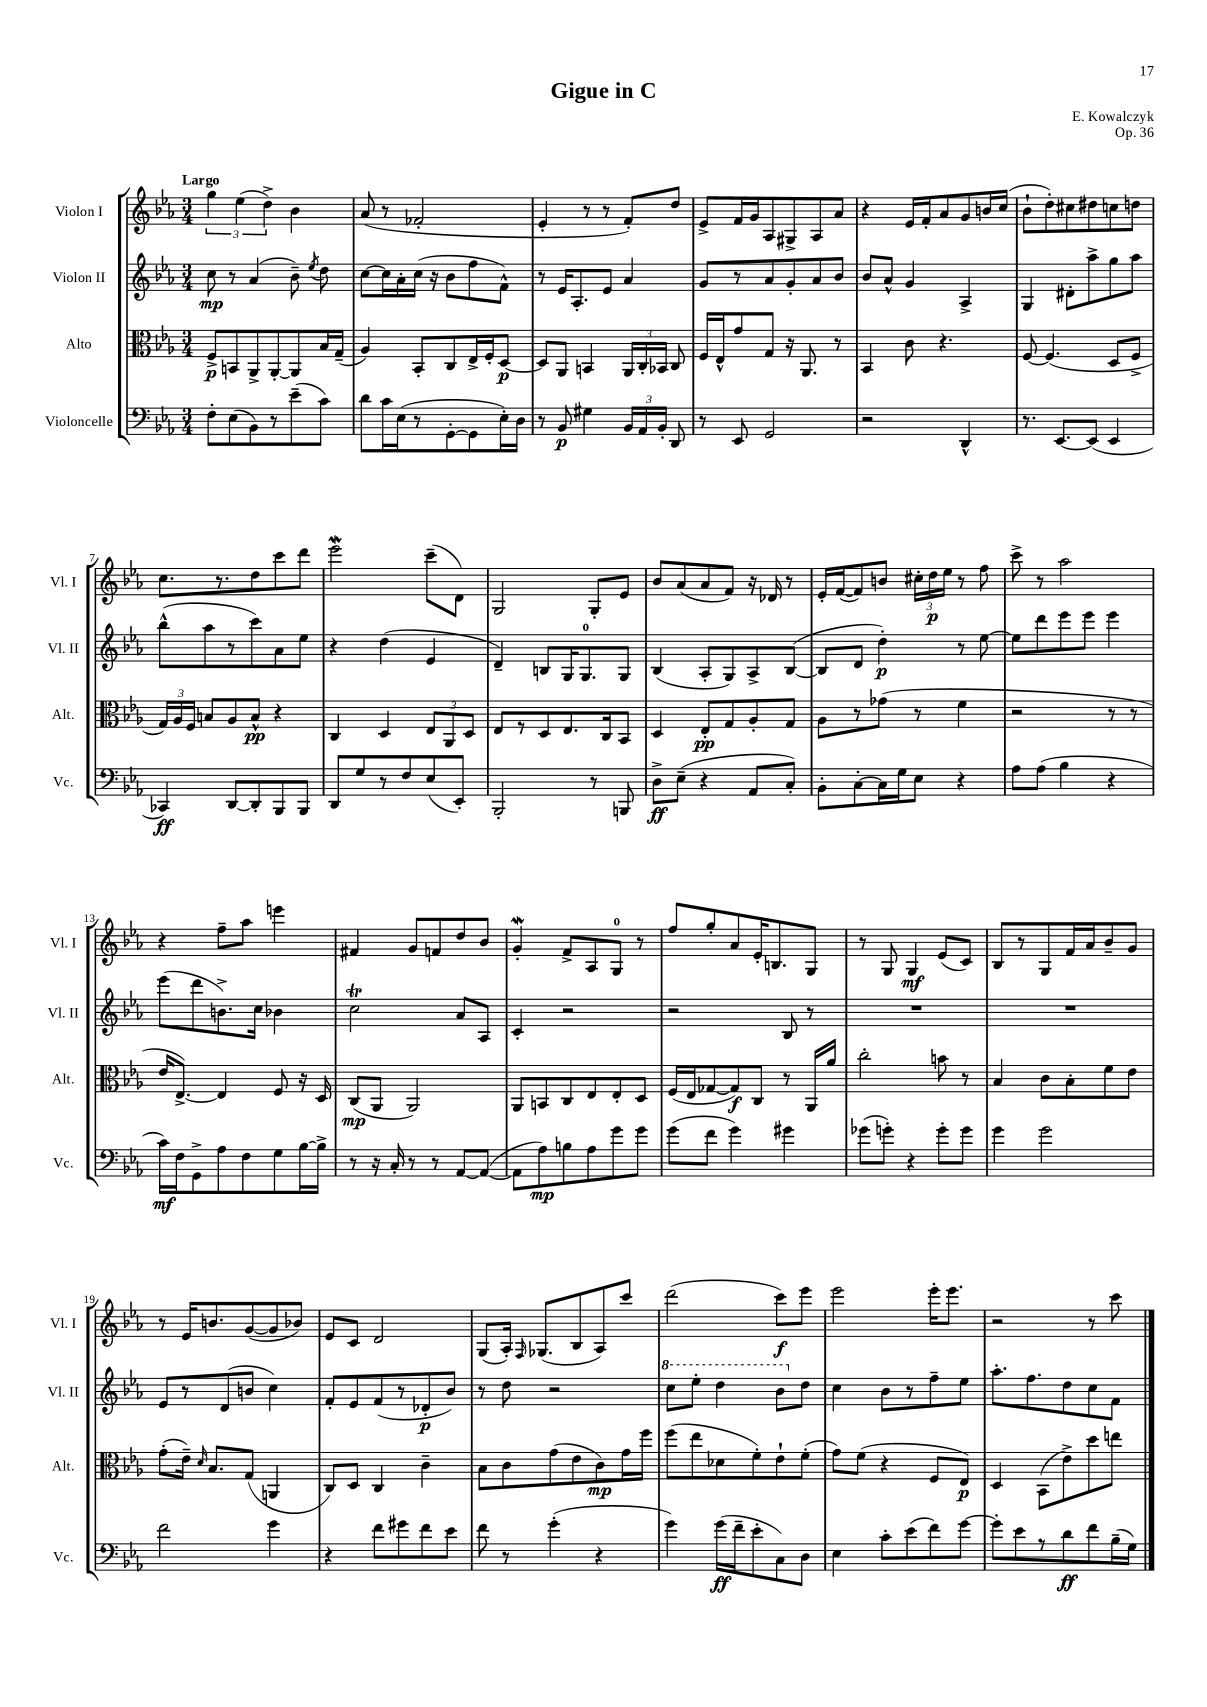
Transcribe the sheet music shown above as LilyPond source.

\header { title = "Gigue in C" composer = "E. Kowalczyk" opus = "Op. 36" }
<<
\new StaffGroup <<
\new Staff = "s0" \with { instrumentName = "Violon I" shortInstrumentName = "Vl. I" } {
    \clef treble \key ees \major \numericTimeSignature \time 3/4 \tempo "Largo"
    \autoBeamOff \tuplet 3/2 { g''4 ees''4( d''4->) } bes'4 |
    aes'8( r8 fes'2-. |
    ees'4-. r8 r8 f'8[-.) d''8] |
    ees'8[-> f'16 g'16 aes8 gis8-> aes8 aes'8] |
    r4 ees'16[ f'16-. aes'8 g'8 b'16 c''16]( |
    bes'8[-! d''8-.) cis''8 dis''8 c''8 d''8] |
    c''8.[ r8. d''8 c'''8 d'''8] |
    ees'''2\mordent c'''8[--( d'8]) |
    g2 g8[-. ees'8] |
    bes'8[ aes'8( aes'8 f'8]) r16 des'16 r8 |
    ees'16[-. f'16~( f'8) b'8] \tuplet 3/2 { cis''16[-. d''16\p ees''16] } r8 f''8 |
    c'''8-> r8 aes''2 |
    r4 f''8[-- aes''8] e'''4 |
    fis'4 g'8[ f'8 d''8 bes'8] |
    g'4-.\mordent f'8[-> aes8 g8]-0 r8 |
    f''8[ g''8-. aes'8 ees'16-. b8. g8] |
    r8 g8 g4\mf ees'8[( c'8]) |
    bes8[ r8 g8 f'16 aes'16 bes'8-- g'8] |
    r8 ees'16[ b'8. g'8~( g'8 bes'8]) |
    ees'8[ c'8] d'2 |
    g8[( aes16]-.) \grace { f16 } ges8.[( bes8 aes8) c'''8] |
    d'''2( c'''8[\f) ees'''8] |
    ees'''2 ees'''16[-. ees'''8.] |
    r2 r8 c'''8 \bar "|." |
}
\new Staff = "s1" \with { instrumentName = "Violon II" shortInstrumentName = "Vl. II" } {
    \clef treble \key ees \major \numericTimeSignature \time 3/4
    \autoBeamOff c''8\mp r8 aes'4( bes'8--) \acciaccatura { ees''8 } d''8 |
    c''8[~ c''16 aes'16-. c''16]( r16 bes'8[ f''8 f'8]-^) |
    r8 ees'16[ aes8.-. ees'8] aes'4 |
    g'8[ r8 aes'8 g'8-. aes'8 bes'8] |
    bes'8[ aes'8]-^ g'4 aes4-> |
    g4 dis'8[-. aes''8-> g''8 aes''8] |
    bes''8[-^( aes''8 r8 c'''8) aes'8 ees''8] |
    r4 d''4( ees'4 |
    d'4--) b8[ g16 g8.-0 g8] |
    bes4( aes8[-. g8) aes8-> bes8]~( |
    bes8[ d'8] d''4-.\p) r8 ees''8~ |
    ees''8[ d'''8 ees'''8 ees'''8] ees'''4 |
    ees'''8[( d'''8 b'8.->) c''16] bes'4 |
    c''2\trill aes'8[ aes8] |
    c'4-. r2 |
    r2 bes8 r8 |
    R2. |
    R2. |
    ees'8[ r8 d'8( b'8] c''4) |
    f'8[-. ees'8 f'8( r8 des'8-.\p bes'8]) |
    r8 d''8 r2 |
    \ottava #1 c'''8[ ees'''8]-. d'''4 bes''8[ \ottava #0 d''8] |
    c''4 bes'8[ r8 f''8-- ees''8] |
    aes''8.[-. f''8. d''8 c''8 f'8] \bar "|." |
}
\new Staff = "s2" \with { instrumentName = "Alto" shortInstrumentName = "Alt." } {
    \clef alto \key ees \major \numericTimeSignature \time 3/4
    \autoBeamOff f8[->\p b,8 aes,8-> aes,8~-. aes,8 bes16 g16]--( |
    aes4) bes,8[-. c8 ees16-> f16-. d8]~\p |
    d8[ aes,8] b,4 \tuplet 3/2 { aes,16[ c16-. bes,16] } c8 |
    f16[ ees16-^ g'8 g8] r16 aes,8. r8 |
    bes,4 c'8 r4. |
    f8~ f4.( d8[ f8]-> |
    \tuplet 3/2 { g16[) aes16 f16] } b8[ aes8 b8]-^\pp r4 |
    c4 d4 \tuplet 3/2 { ees8[ aes,8 d8] } |
    ees8[ r8 d8 ees8. c16 bes,8] |
    d4 ees8[-.\pp g8 aes8-. g8] |
    aes8[ r8 ges'8]( r8 f'4 |
    r2 r8 r8 |
    ees'16[ ees8.]~->) ees4 f8 r16 d16 |
    c8[\mp( aes,8] aes,2) |
    aes,8[ b,8 c8 ees8 ees8-. d8] |
    f16[( ees16 ges8~ ges8\f) c8] r8 aes,16[ aes'16] |
    c''2-. b'8 r8 |
    bes4 c'8[ bes8-. f'8 ees'8] |
    g'8[-.( ees'16]--) \grace { d'16 } bes8.[ g8]( a,4 |
    c8[) d8] c4 c'4-- |
    bes8[ c'8 g'8( ees'8 c'8\mp) g'16 f''16] |
    f''8[( ees''8 des'8 f'8-.) ees'8-! f'8]-.( |
    g'8[) f'8]( r4 f8[ ees8]\p) |
    d4 bes,8[( ees'8->) d''8 e''8] \bar "|." |
}
\new Staff = "s3" \with { instrumentName = "Violoncelle" shortInstrumentName = "Vc." } {
    \clef bass \key ees \major \numericTimeSignature \time 3/4
    \autoBeamOff f8[-. ees8( bes,8) r8 ees'8--( c'8]) |
    d'8[ c'16 ees16( r8 g,8~-. g,8 ees16-.) d16] |
    r8 bes,8\p gis4 \tuplet 3/2 { bes,16[ aes,16 bes,16]-. } d,8 |
    r8 ees,8 g,2 |
    r2 d,4-^ |
    r8. ees,8.[~ ees,8]( ees,4 |
    ces,4\ff) d,8[~ d,8-. bes,,8 bes,,8] |
    d,8[ g8 r8 f8 ees8( ees,8]-.) |
    bes,,2-. r8 b,,8 |
    d8[->\ff ees8]--( r4 aes,8[ c8]-.) |
    bes,8[-. c8~-. c16 g16 ees8] r4 |
    aes8[ aes8]( bes4 r4 |
    c'16[\mf) f16 g,8-> aes8 f8 g8 bes16~ bes16]-> |
    r8 r16 c16-. r8 r8 aes,8[~ aes,8]~( |
    aes,8[ aes8\mp) b8 aes8 g'8 g'8] |
    g'8[( f'8] g'4) gis'4 |
    ges'8[( g'8]-.) r4 g'8[-. g'8] |
    g'4 g'2 |
    f'2 g'4 |
    r4 f'8[ gis'8 f'8 ees'8] |
    f'8 r8 g'4-.( r4 |
    g'4) g'16[\ff( f'16-- ees'8-. c8) d8] |
    ees4 c'8[-. ees'8( f'8) g'8]~ |
    g'8[-. ees'8 r8 d'8\ff f'8 bes16--( g16]) \bar "|." |
}
>>
>>
